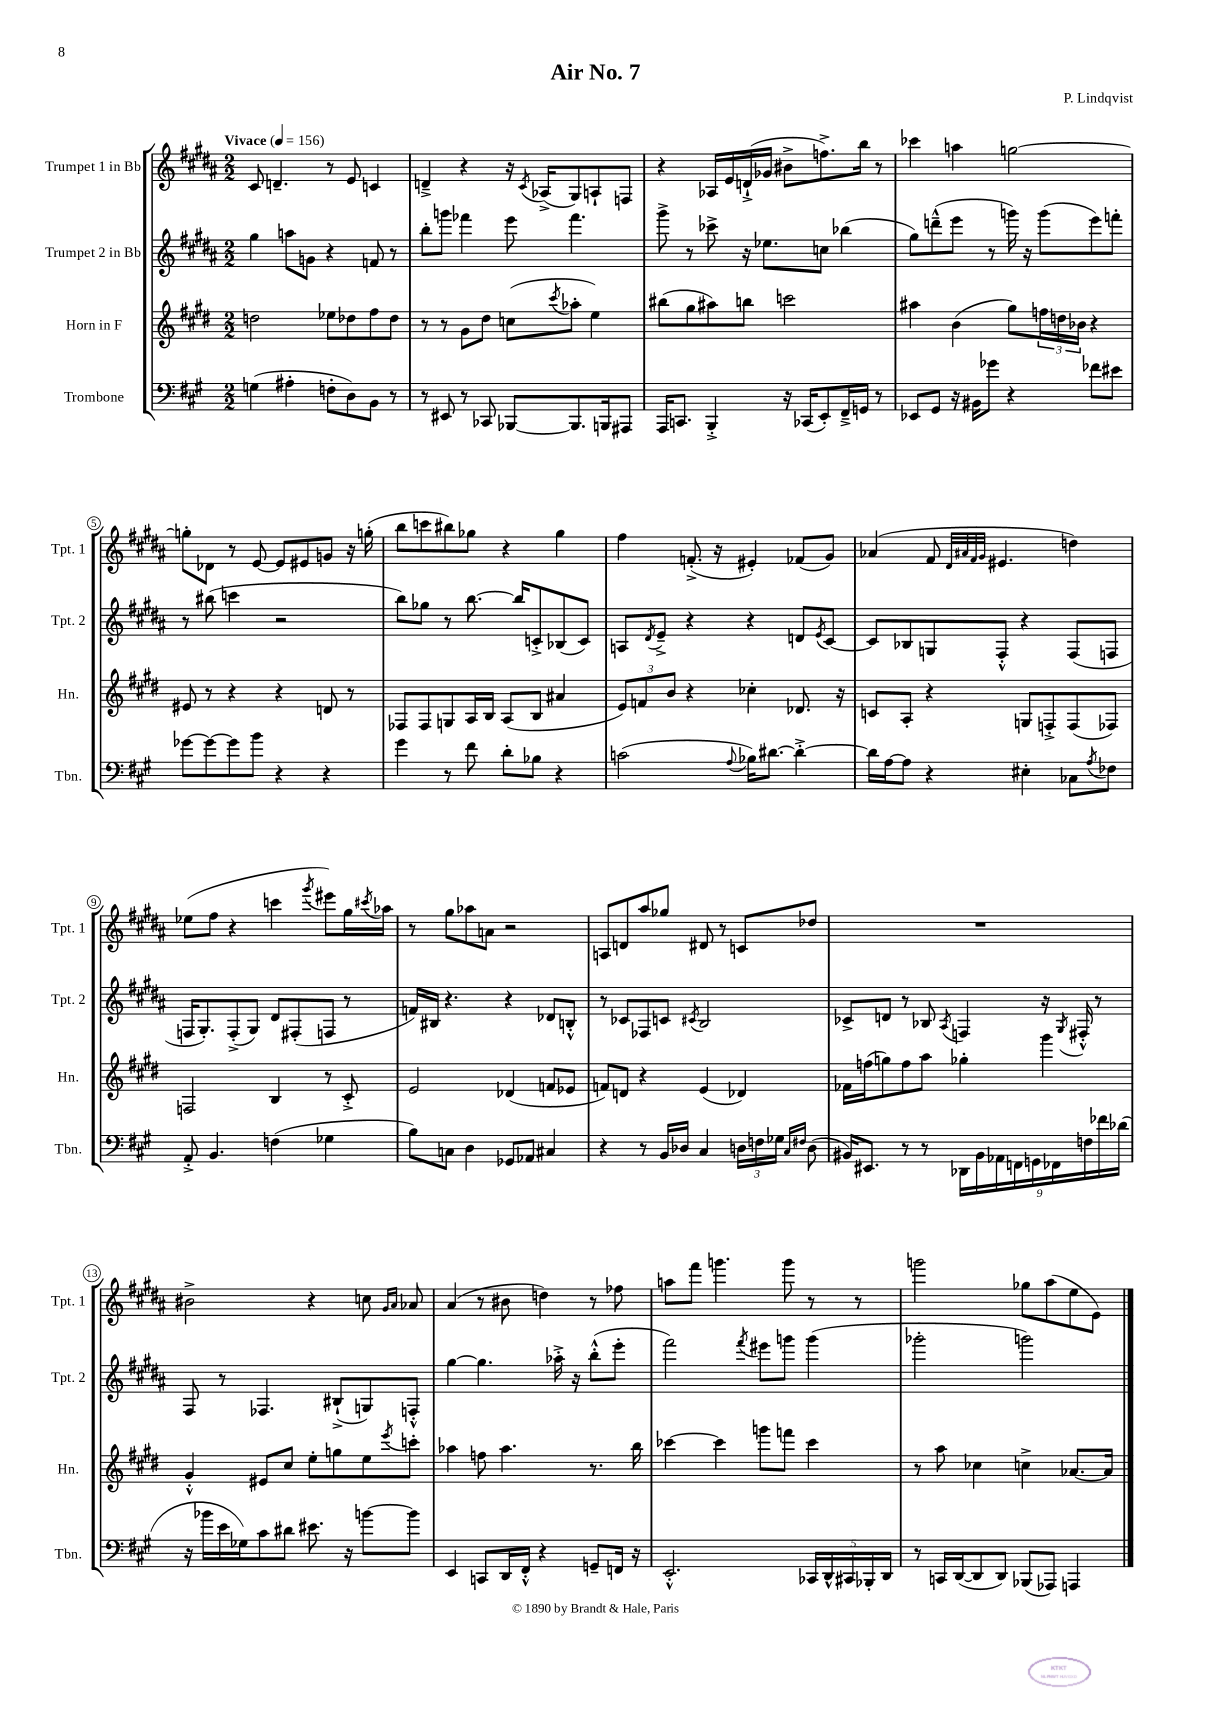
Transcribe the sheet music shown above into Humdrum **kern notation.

**kern	**kern	**kern	**kern
*part4	*part3	*part2	*part1
*staff4	*staff3	*staff2	*staff1
*I"Trombone	*I"Horn in F	*I"Trumpet 2 in Bb	*I"Trumpet 1 in Bb
*I'Tbn.	*I'Hn.	*I'Tpt. 2	*I'Tpt. 1
*clefF4	*clefG2	*clefG2	*clefG2
*k[f#c#g#]	*k[f#c#g#d#]	*k[f#c#g#d#a#]	*k[f#c#g#d#a#]
*M2/2	*M2/2	*M2/2	*M2/2
*MM156	*MM156	*MM156	*MM156
=1	=1	=1	=1
!	!	!	!LO:TX:a:B:t=Vivace
(4Gn\	2ddn\	4gg#\	8c#/
.	.	.	4.dn~/
4A#X'\	.	8aan\L	.
.	.	8gn\J	.
8Fn'\L	8ee-X\L	4r	8r
8D\)	8dd-X\	.	8e/
8BB\J	8ff#\	8fn/	4cn/
8r	8dd-\J	8r	.
=2	=2	=2	=2
8r	8r	8bb'\L	4dn~^/
8EE#X/	8r	8gggn\J	.
8r	8g#\L	4fff-X\	4r
8CC-X/	8dd#\J	.	.
[8BBB-X/L	(8ccn\L	8eee\	16r
.	.	.	8qc#/
.	.	.	(16A-X^/KL
.	8qccc#/	.	.
8.BBB-/]	8aa-X'\J	4.fff-\	8G#/)
.	4ee\)	.	8An`/
16BBBn/k	.	.	.
8AAA#X/J	.	.	8Fn/J
=3	=3	=3	=3
16AAA/KL	(8bb#X\L	8ggg#^\	4r
8.CCn/J	.	.	.
.	8gg#\	8r	.
4BBB'^/	8aa#X\)	8ccc-X^\	16A-X/LL
.	.	.	16e/
.	8bbn\J	16r	(16dn`^/
.	.	8.ee-X\L	16g-X/JJ
16r	2cccn\	.	8b#X^\L
(16CC-X/KL	.	.	.
8EE'/)	.	8ccn\J	8.ffn^\)
16FF#~^/L	.	(4bb-X\	.
16GGn/JJ	.	.	16bb\Jk
8r	.	.	8r
=4	=4	=4	=4
8EE-X/L	4aa#X\	8gg#\L)	4ccc-X\
8GG#/J	.	(8dddn~^^\	.
16r	(4b\	8eee\J	4aan\
16BB#X\KL	.	.	.
8g-X\J	.	8r	.
4r	8gg#\L)	16gggn\)	[2ggn\
.	.	16r	.
.	24ffn\L	(8ggg\L	.
.	24ddn\	.	.
.	24b-X\JJ	.	.
8f-X\L	4r	8eee\)	.
8e#X\J	.	8fffn'\J	.
!!LO:LB:g=z
=5	=5	=5	=5
[8g-X\L	8e#X/	8r	8ggn'\L]
8g-\_	8r	(8bb#X\	8d-X\J
8g-\]	4r	4cccn\	8r
8b\J	.	.	[8e/
4r	4r	2r	8e/L]
.	.	.	8e#X/
4r	8dn/	.	8gn/J
.	8r	.	16r
.	.	.	(16ggn'\
=6	=6	=6	=6
4g#\	8F-X/L	8bb\L)	8bb\L
.	8F-/	8gg-X\J	8cccn\
8r	8Gn/	8r	8bb#X\)
8f#\	16A/L	[8.bb\	8gg-X\J
.	16B/JJ	.	.
8d'\L	(8A/L	.	4r
.	.	16bb/KL]	.
8B-X\J	8B/J	8cn'^/	.
4r	4a#X/	(8B-X/	4gg-\
.	.	8c/J)	.
=7	=7	=7	=7
(2cn\	12e/L)	8An/L	4ff#\
.	12fn/	.	.
.	.	8qd#/	.
.	.	8e~^/J	.
.	12b/J	.	.
.	4r	4r	(8.fn'^/
.	.	.	16r
8qqA/	.	.	.
16B-X\KL)	4cc-X'\	4r	4e#X'/)
[8.d#X\J	.	.	.
4d#'^\_	8.d-X/	8dn/L	(8f-X/L
.	.	8qe/	.
.	.	[8c#/J	8g#/J)
.	16r	.	.
=8	=8	=8	=8
16d#\LL]	8cn/L	8c#/L]	(4a-X/
[16A\J	.	.	.
8A\J]	8A'/J	8B-X/	.
4r	4r	8Gn/	8f#/
.	.	.	32qqd#/LLL
.	.	.	32qqa#X/
.	.	.	32qqf#/
.	.	.	32qqg#/JJJ
.	.	8F#'^^/J	4.e#X/
4E#X'\	8Gn/L	4r	.
.	8Fn'^/	.	.
8C-X\L	(8F/	(8F#/L	4ddn\)
8qA/	.	.	.
8F-X\J	8F-X/J)	8Fn/J	.
!!LO:LB:g=z
=9	=9	=9	=9
8AA'^/	2Fn/	16Fn/KL	(8ee-X\L
.	.	8.G#'/)	.
4.BB/	.	.	8ff#\J
.	.	(8F'^/	4r
.	.	8G#/J)	.
(4Fn\	4B/	8d#/L	4cccn\
.	.	(8F#X'/	.
.	.	.	8qggg#/
4G-X\	8r	8Fn/J	8eee#X\L)
.	8c#'^/	8r	16gg#\L
.	.	.	8qccc#X/
.	.	.	16aa-X\JJ
=10	=10	=10	=10
8B\L)	2e/	16fn/LL)	8r
.	.	16B#X/JJ	.
8Cn\J	.	4.r	8gg#\L
4D\	.	.	8aa-X\
.	.	.	8an\J
8GG-X/L	(4d-X/	4r	2r
8AA-X/J	.	.	.
4C#X/	8fn/L	8d-X/L	.
.	8e-X/J	8Bn'^^/J	.
=11	=11	=11	=11
4r	8fn/L)	8r	8An/L
.	8dn/J	8c-X/L	8dn/
8r	4r	8F-X/	8aa#/
16BB/LL	.	8cn/J	8gg-X/J
16D-X/JJ	.	.	.
.	.	8qc#X/	.
4C#/	(4e/	2B/	8d#X/
.	.	.	8r
24Dn\LL	4d-X/)	.	8cn/L
24Fn\	.	.	.
24G-X\JJ	.	.	.
16qqC#/LL	.	.	.
16qqF#X/JJ	.	.	.
(8D\	.	.	8dd-X/J
=12	=12	=12	=12
16BB#X/KL)	16f-X\LL	8c-X^/L	1r
8.EE#X/J	(16ffn\J	.	.
.	8ggn\)	8dn/J	.
8r	8ff\	8r	.
8r	8aa\J	8B-X/	.
.	.	8qA#/	.
18DD-X\LL	4gg-X'\	4Fn/	.
18BB#\	.	.	.
18AA-X\	.	.	.
18FFn\	.	.	.
18GGn\	.	.	.
.	4ggg#\	16r	.
18FF-X\	.	.	.
.	.	8qG#/	.
.	.	16F#X'^^/	.
18Fn\	.	.	.
.	.	8r	.
18f-X\	.	.	.
(18d-X\JJ	.	.	.
!!LO:LB:g=z
=13	=13	=13	=13
16r	4g#'^^/	8F#/	2b#X^\
16b-X\LL	.	.	.
16e\	.	8r	.
16G-X\J)	.	.	.
8c#\	8e#X/L	4.F-X/	.
8d#X\J	8cc#/J	.	.
8.e#X\	8ee'\L	.	4r
.	8ggn\	(8B#X`^/L	.
16r	.	.	.
[8bn\L	8ee\	8Gn/)	8ccn\
.	.	.	16qqg#/LL
.	8qeee/	.	16qqa#/JJ
8b\J]	8cccn'\J	8Fn'^^/J	8a-X/
=14	=14	=14	=14
4EE/	4aa-X\	[4gg#\	(4a#/
8CCn/L	8ffn\	4.gg#\]	8r
16DD/L	4.aa-\	.	8b#X\
16FF#'^^/JJ	.	.	.
4r	.	.	4ddn\)
.	.	16aa-X'^\	.
.	.	16r	.
8GGn~/L	8.r	(8bb'^^\L	8r
16FFn/Jk	.	8eee'\J	8ff-X\
16r	16bb\	.	.
=15	=15	=15	=15
2.EE'^^/	[4ccc-X\	2fff#\)	8aan\L
.	.	.	8fff#\J
.	4ccc-\]	.	4.gggn\
.	.	8qfff#/	.
.	8gggn\L	8eee#X\L	.
.	8fffn\J	8gggn\J	8ggg\
20CC-X/LL	4ccc-\	(4ggg\	8r
20DD^^/	.	.	.
20CC#X/	.	.	.
.	.	.	8r
20BBB-X'/	.	.	.
20DD/JJ	.	.	.
=16	=16	=16	=16
8r	8r	2ggg-X'\	2gggn\
16CCn/LL	8aa\	.	.
([16DD/J	.	.	.
8DD/]	4cc-X\	.	.
8DD/J)	.	.	.
(8BBB-X/L	4ccn^\	2gggn\)	8gg-X\L
8AAA-X/J)	.	.	(8aa#\
4AAAn/	[8.a-X/L	.	8ee\
.	.	.	8e\J)
.	16a-/Jk]	.	.
==	==	==	==
*-	*-	*-	*-
